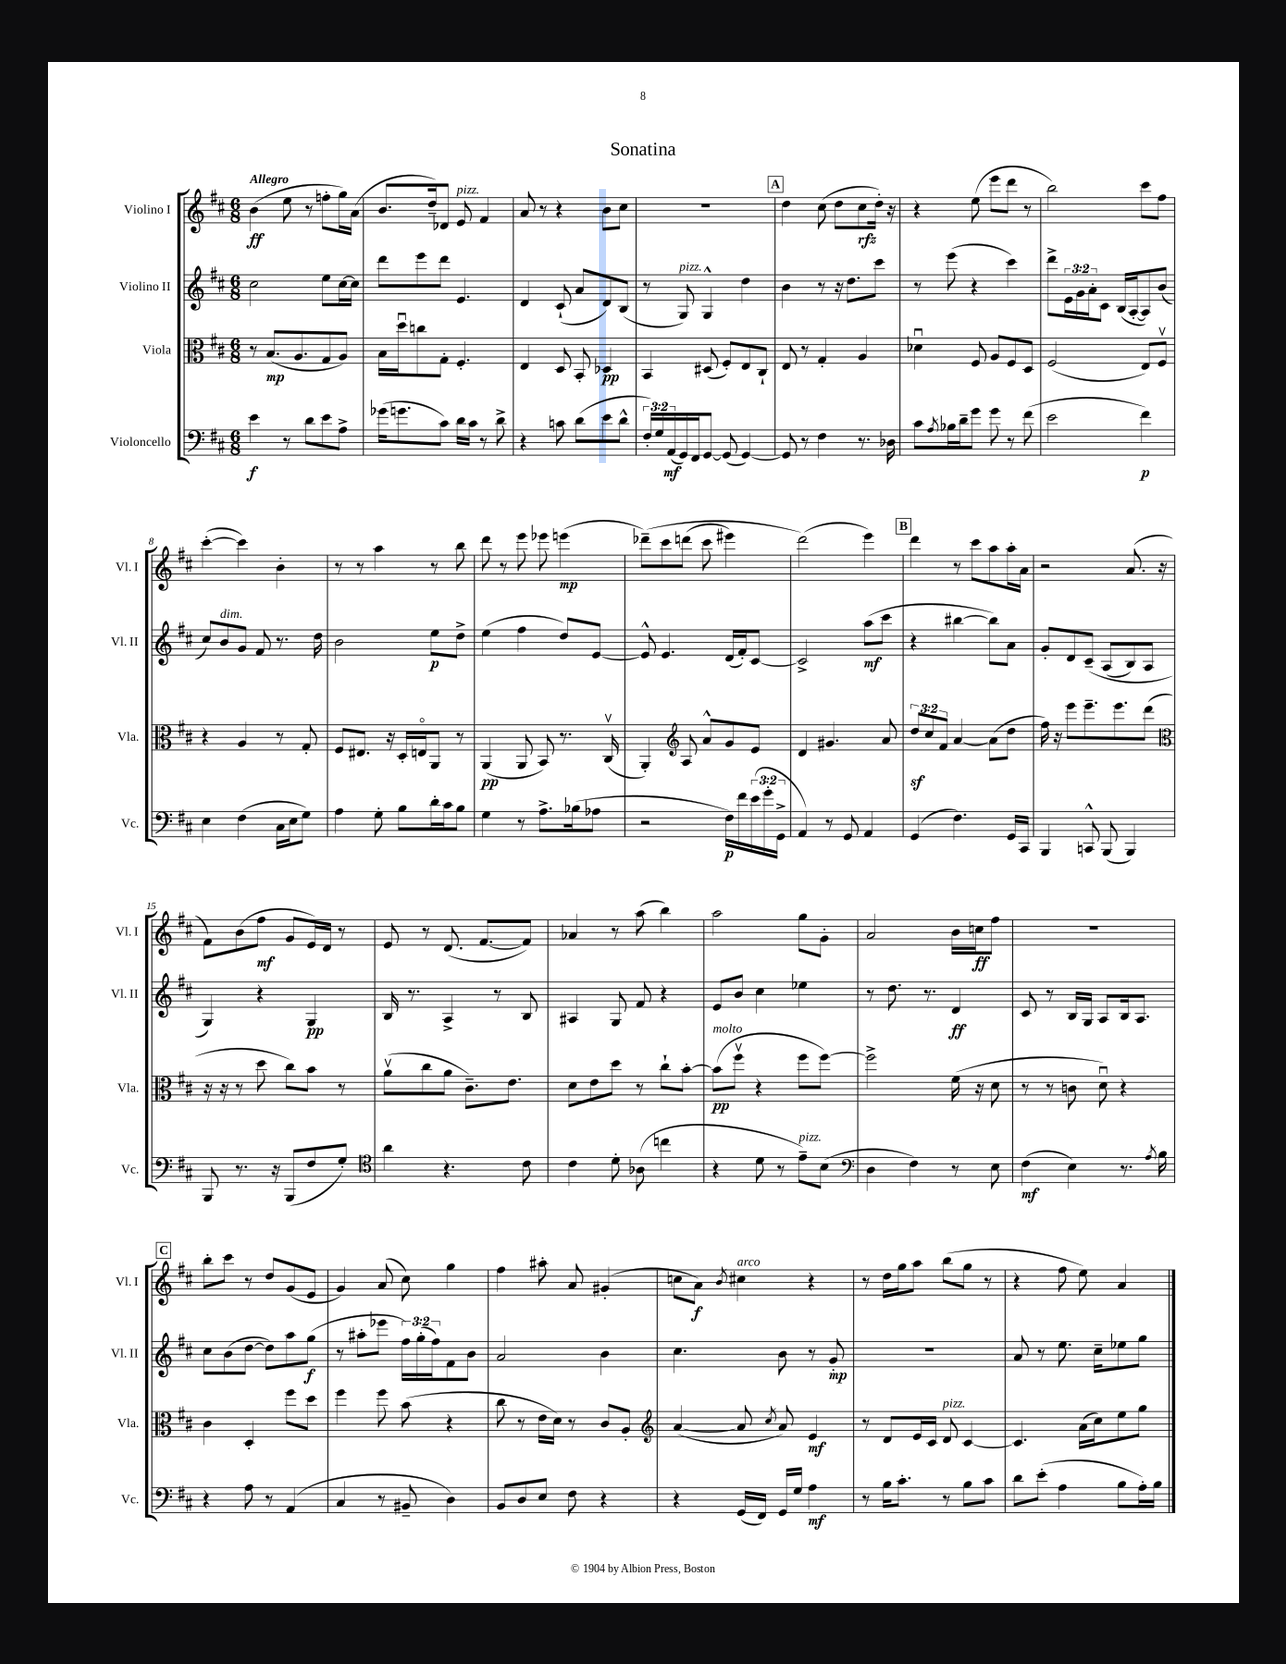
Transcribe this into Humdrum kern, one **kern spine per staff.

**kern	**kern	**kern	**kern
*staff4	*staff3	*staff2	*staff1
*clefF4	*clefC3	*clefG2	*clefG2
*k[f#c#]	*k[f#c#]	*k[f#c#]	*k[f#c#]
*M6/8	*M6/8	*M6/8	*M6/8
4e\	8r	2cc#\	(4b\
.	(8.B/L	.	.
8r	.	.	8ee\
.	8.A/	.	.
8d\L	.	.	8r
8e\	8G/	8ee\L	8ff'\L
8A^\J	8A/J)	[16cc#\L	16gg\L)
.	.	16cc#\]JJ	(16a\JJ
=	=	=	=
(16g-\LK	16B\LL	8ddd\L	8.b/L
8.g\	16ddu\J	.	.
.	8cc\	8eee\	.
.	.	.	16dd~/k)
8c#\J)	8G'\J	8ddd\J	8d-/J
16d\LL	4.F#'/	4.e/	8e/
16c#\JJ	.	.	.
8r	.	.	4f#/
8d^\	.	.	.
=	=	=	=
4r	4E/	4d/	8a/
.	.	.	8r
8c\	8D/	(8c#`/	4r
(8d\L	8BB'/	8a/L	.
8e\	4D-/	8d/)	8b\L
8d^^\J	.	(8B/J	8cc#\J
=	=	=	=
24F#'/LL)	4BB/	8r	2.r
24G/	.	.	.
(24AA/	.	.	.
16GG/)	.	8G/)	.
16FF#/J	.	.	.
[8GG/J	(8D#/	4G^^/	.
(8GG/]	8F#'/L)	.	.
[4GG/)	8E/	4dd\	.
.	8C#`/J	.	.
=	=	=	=
8GG/]	8E/	4b\	4dd\
8r	8r	.	.
4F#\	4G'/	8r	(8cc#\
.	.	16r	8dd\L
.	.	8.dd\L	.
8.r	4A/	.	8cc#\
.	.	8ccc#\J	16dd'\Jk)
16D-\	.	.	16r
=	=	=	=
8c#\L	4d-u\	8r	4r
8qA/	.	.	.
16B-\L	.	(8eee\	.
16d~\J	.	.	.
8g\J	8F#/	4r	(8ee\
8g\	8A/L	.	8eee\L
8r	8F#/	4ccc#\)	8ddd\J
(8f#\	8D/J	.	8r
=	=	=	=
2e\	(2F#/	8ddd^\L	2bb\)
.	.	24e\L	.
.	.	24g\	.
.	.	24a'\J	.
.	.	8c#\J	.
.	.	(16B/LL	.
.	.	[16A'/J	.
4f#\)	8E/L)	8A/])	8ccc#\L
.	8F#v/J	(8b/J	8ff#\J
=	=	=	=
4E\	4r	8cc#/L)	([4ccc#'\
.	.	8b/	.
(4F#\	4A/	8g/J	4ccc#\])
.	.	8f#/	.
16C#\LL	8r	8.r	4b'\
16E\J	.	.	.
8G\J)	8G'/	.	.
.	.	16dd\	.
=	=	=	=
4A\	8F#/L	2b\	8r
.	8.E#/J	.	8r
8G'\	.	.	4aa\
.	16r	.	.
8B\L	16D'/LL	.	.
.	16Eo/J	.	.
16d'\L	8AA/J	8ee\L	8r
16c#\J	.	.	.
8B\J	8r	8dd^\J	8bb\
=	=	=	=
4G\	(4AA/	(4ee\	8ddd\
.	.	.	8r
8r	8AA/	4ff#\	8eee\
8.A^\L	8BB/)	.	8eee-\
.	8.r	8dd/L)	(4eee\
(16B-\k	.	.	.
8A-\J	.	[8e/J	.
.	(16C#v/	.	.
=	=	=	=
2r	4AA'/)	8e^^/]	&(8ddd-~\L)
.	.	4.e/	8ccc#\
*	*clefG2	*	*
.	8A/	.	(8ddd\J
.	8a^^/L	.	8ccc#\
16F#\LL)	8g/	(16d/LL	4eee#\)
16f#\	.	16f#'/J)	.
(24e\	8e/J	[8c#/J	.
24g'\	.	.	.
24GG^\JJ	.	.	.
=	=	=	=
4AA/)	4d/	2c#^/]	(2ddd\&)
8r	4.g#/	.	.
8GG/	.	.	.
4AA/	.	(8aa\L	4eee\)
.	8a/	8ccc#\J	.
=	=	=	=
(4GG/	12dd/L	4r	4ddd\
.	12cc#/	.	.
.	12f#/J	.	.
4.F#\)	[4a/	[4bb#\	8r
.	.	.	8ccc#\L
.	(8a\]L	8bb#\]L)	8aa\
16GG/LL	8dd\J	8a\J	16aa'\L
16CC#/JJ	.	.	16a\JJ
=	=	=	=
4BBB/	16ff#\)	8g'/L	2r
.	16r	.	.
.	8eee\L	8d/	.
8CC^^/	8.eee~\	&(8c#~/J	.
(8BBB/	.	(8A/L	.
.	8.eee\	.	.
4BBB/)	.	8B/)	(8.a/
.	(8ddd\J	8A/J	.
.	.	.	16r
=	=	=	=
*	*clefC3	*	*
8BBB/	16r	4G/&)	8f#\L)
.	16r	.	.
8.r	8r	.	(8b\
.	8dd\	4r	8ff#\J
16r	.	.	.
(8BBB/L	8cc#\L)	.	8g/L
8F#/	8b\J	4G/	16e/L)
.	.	.	16d/JJ
8G'/J)	8r	.	8r
=	=	=	=
*clefC4	*	*	*
4a\	(8av\L	16B/	8e/
.	.	8.r	.
.	8cc#\	.	8r
4.r	8a\J	4A^/	(8.d/
.	8.c#~\L)	.	.
.	.	.	[8.f#/L
.	.	8r	.
.	8.e\J	.	.
8c#\	.	8B/	8f#/]J)
=	=	=	=
4c#\	8d\L	4A#/	4a-/
.	8e\	.	.
8d'\	8dd\J	8G/	8r
(8A-\	8r	8f#/	(8aa\
4cc\	8cc#`\L	4r	4bb\)
.	[8b'\J	.	.
=	=	=	=
4r	(8b\]L	8e/L	2aa\
.	8ff#v\J	8b/J	.
8d\	4r	4cc#\	.
8r	.	.	.
8e~\L)	8ff#\L	4ee-\	8gg\L
(8B\J	[8ff#\J)	.	8g'\J
=	=	=	=
*clefF4	*	*	*
4D\	2ff#^\]	8r	2a/
.	.	8.dd\	.
4F#\)	.	.	.
.	.	8.r	.
8r	(16f#\	4d/	16b\LL
.	16r	.	16cc\J
8E\	8d\	.	8ff#\J
=	=	=	=
(4F#\	8r	8c#/	2.r
.	8r	8r	.
4E\)	8c\	16B/LL	.
.	.	16G/JJ	.
.	8du\)	8A/L	.
8.r	4r	16B/k	.
.	.	8.A/J	.
8qA/	.	.	.
16B\	.	.	.
=	=	=	=
4r	4c#\	8cc#\L	8bb'\L
.	.	(8b\	8ccc#\J
8A\	4D'/	[8dd\J	8r
8r	.	8dd\]L)	8dd/L
(4AA/	8ff#\L	8aa\	(8g/
.	8dd\J	(8gg\J	8e/J
=	=	=	=
4C#/	4ff#\	8r	4g/)
.	.	8aa#'\L	.
8r	8ff#\	8eee-\J	(8a/
8BB#~/	(8b\	24ff#\LL)	8cc#\)
.	.	(24gg'\	.
.	.	24ff#\J)	.
4D\)	4r	8f#\	4gg\
.	.	8b\J	.
=	=	=	=
8BB/L	8cc#\	2a/	4ff#\
8D/	8r	.	.
8E/J	16e\LL	.	8aa#'\
.	16d\JJ)	.	.
8F#\	8r	.	8a/
4r	8c#/L	4b\	(4g#'/
.	8A'/J	.	.
=	=	=	=
*	*clefG2	*	*
4r	([4a/	4.cc#\	8cc\L
.	.	.	8a\J)
.	.	.	8qb/
(16GG/LL	8a/]	.	4cc#\
16FF#/JJ)	.	.	.
.	8qcc#/	.	.
16GG/LL	8a/)	8b\	.
16G/JJ	.	.	.
4A\	4e/	8r	4r
.	.	8g'/	.
=	=	=	=
8r	8r	2.r	8r
16B\LK	8d/L	.	16dd\LL
8.c#'\J	.	.	16gg\J
.	16e/L	.	8aa\J
.	16c#/JJ	.	.
8r	8d/	.	(8bb\L
8B\L	[4c#/	.	8gg\J
8c#\J	.	.	8r
=	=	=	=
8d\L	4.c#/]	8a/	4r
(8e'\J	.	8r	.
4A\	.	8.ee\	8ff#\
.	(16a\LL	.	8ee\)
.	16cc#\J)	16cc#~\LK	.
8B\L	8ee\	8ee-\	4a/
16A'\L)	8gg\J	8gg\J	.
16B\JJ	.	.	.
==	==	==	==
*-	*-	*-	*-
